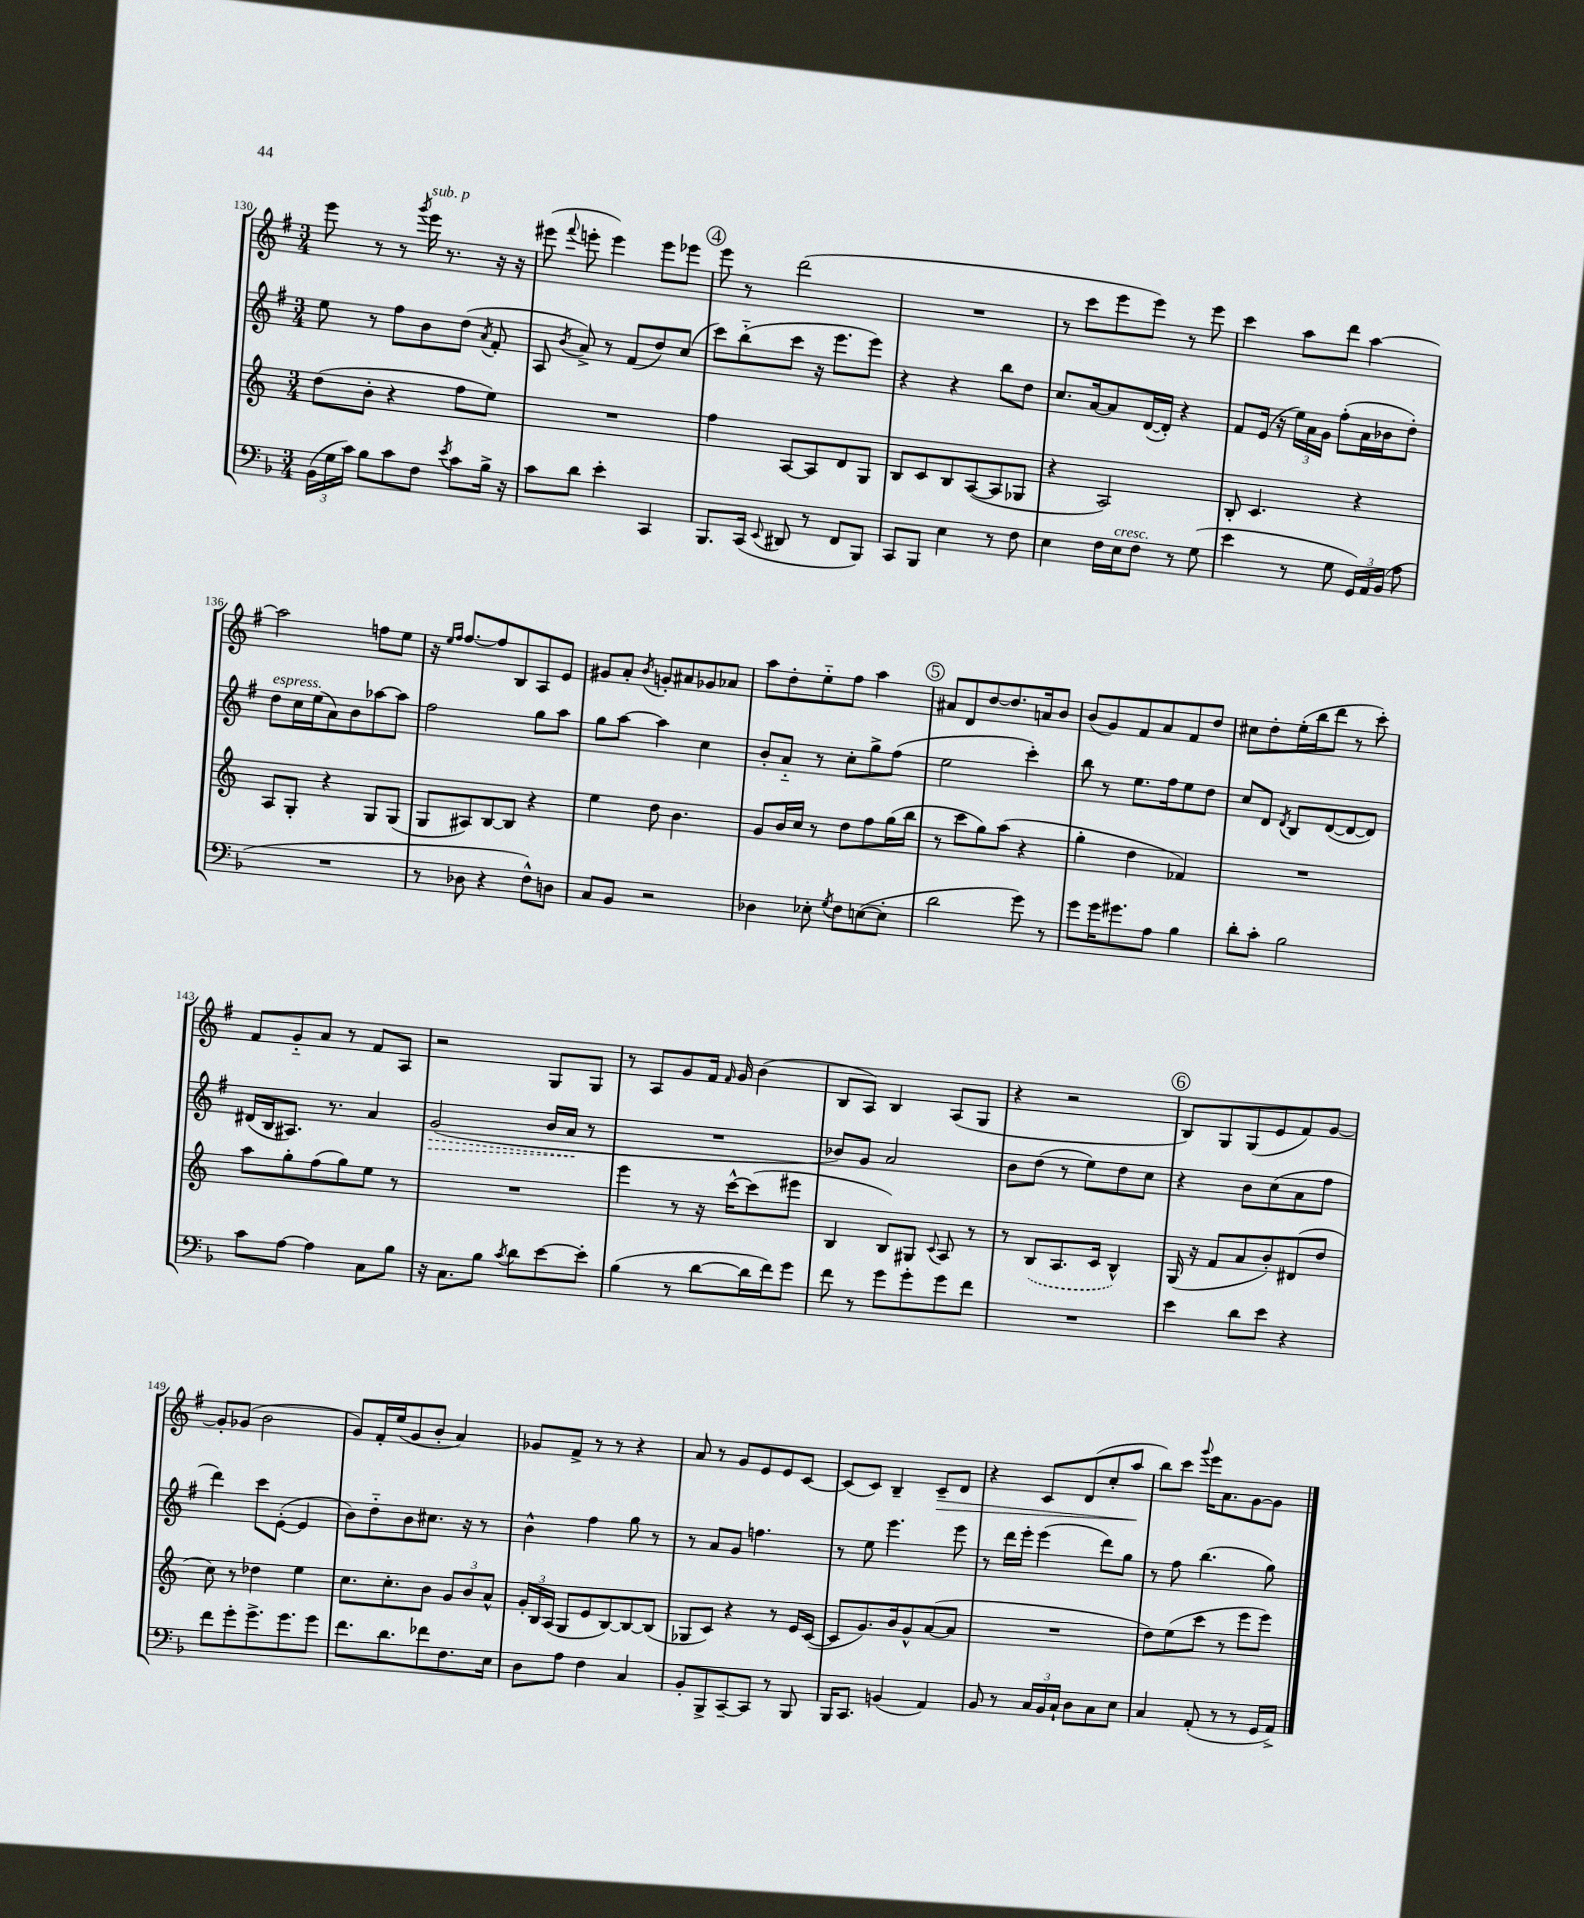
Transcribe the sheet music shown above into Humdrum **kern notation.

**kern	**kern	**kern	**kern
*staff4	*staff3	*staff2	*staff1
*clefF4	*clefG2	*clefG2	*clefG2
*k[b-]	*k[]	*k[f#]	*k[f#]
*M3/4	*M3/4	*M3/4	*M3/4
(24BB-	(8dd	8ee	8eee
24G	.	.	.
24c)	.	.	.
8B-	8b'	8r	8r
8c	4r	8ff#	8r
.	.	.	8qggg
8F	.	8b	16eee
.	.	.	8.r
8qe	.	.	.
8c	8ff	(8dd	.
.	.	8qa	.
16B-^	8ee)	8f#'	16r
16r	.	.	16r
=	=	=	=
8c	2.r	8A	(8eee#
.	.	8qb	8qqfff#
8d	.	8a^)	8eee'
4e'	.	8r	4eee)
.	.	(8f#	.
4CC	.	8dd)	8eee
.	.	(8cc	8eee-
=	=	=	=
8.BBB-	4ff	8ccc)	8eee
.	.	(8bb'~	8r
(16CC	.	.	.
8qqEE	.	.	.
8DD#	[8A	8ccc	(2ddd
8r	8A]	16r	.
.	.	8.eee	.
8FF	8d	.	.
8BBB-)	8G	8eee)	.
=	=	=	=
8CC	8B	4r	2.r
8BBB-	8c	.	.
4E	8B	4r	.
.	([8A	.	.
8r	8A]	8bb	.
8F	8G-	8dd	.
=	=	=	=
4E	4r	8.cc	8r
.	.	.	8ccc
.	.	[16a	.
16F	2A)	8a]	8eee
16E	.	.	.
8F	.	([16d	8eee)
.	.	16d'])	.
8r	.	4r	8r
(8G	.	.	8eee
=	=	=	=
4e	8B'	8f#	4ccc
.	4.c	(16e	.
.	.	16r	.
8r	.	24ee)	8aa
.	.	24a	.
.	.	24g	.
8G	.	(8ff#'	8ddd
24GG)	4r	16a	[4aa
24AA	.	.	.
.	.	16b-	.
(24BB-	.	.	.
8A	.	8dd')	.
=	=	=	=
2.r	8A	8dd	2aa]
.	8G'	16cc	.
.	.	(16ee	.
.	4r	8a)	.
.	.	8b	.
.	8G	[8aa-	8ff
.	(8G	8aa-]	8ee
=	=	=	=
8r	8G	2ff#	16r
.	.	.	16qqee
.	.	.	16qqff#
.	.	.	[8.ff#
8D-	8A#)	.	.
4r	[8B	.	8ff#]
.	8B]	.	8B
8F^^)	4r	8gg	8A
8D	.	8aa	8e
=	=	=	=
8C	4ee	8gg	8g#
8BB-	.	[8aa	8a'
.	.	.	8qb
2r	8dd	4aa]	8g'
.	4.b	.	8a#
.	.	4cc	8g-
.	.	.	8a-
=	=	=	=
4D-	8g	8b'	8aa
.	16b	8a'~	8dd'
.	16cc	.	.
8E-'	8r	8r	8ee'~
8qG	.	.	.
8F	8dd	8cc'	8ff#
([8E	8ff	8gg^	4aa
8E']	(16gg	(8ff#	.
.	16bb	.	.
=	=	=	=
2d	8r	2ee	8a#
.	8ccc	.	8d
.	8gg)	.	[8dd
.	(8aa	.	8.dd]
8g)	4r	4ccc')	.
.	.	.	16a
8r	.	.	8b
=	=	=	=
8g	4gg'	8bb	(8b
16g	.	8r	8g)
8.g#	.	.	.
.	4dd	8.ee	8f#
8A	.	.	8a
.	.	16ff#	.
4B-	4f-)	8ee	8f#
.	.	8dd	8dd
=	=	=	=
8d'	2.r	8cc	8cc#
8c'	.	8d	8dd'
.	.	8qd	.
2B-	.	8B	(16ee'
.	.	.	16bb
.	.	([8d	8ddd
.	.	8d_	8r
.	.	8d])	8ccc')
=	=	=	=
8c	8aa	(16d#	8f#
.	.	16B	.
[8A	8gg'	8.A#)	8g'~
4A]	(8ff	.	8a
.	.	8.r	.
.	8gg)	.	8r
8C	8ee	4a	8f#
8B-	8r	.	8A
=	=	=	=
16r	2.r	(2g	2r
8.C	.	.	.
8B-	.	.	.
8qc	.	.	.
8d	.	.	.
[8e	.	16b	8G
.	.	16a	.
8e']	.	8r	8G
=	=	=	=
(4B-	4eee	2.r	8r
.	.	.	8A
8r	8r	.	8g
[8d	16r	.	16f#
.	.	.	16qqf#
.	[16ccc^^	.	16g
16d]	(8ccc]	.	(4b
16f)	.	.	.
8g	8eee#	.	.
=	=	=	=
8f	4B	8b-)	8B
8r	.	8g	8A)
8g	8B)	2a	4B
8g'	8G#	.	.
.	8qqc	.	.
8g	8A	.	(8A
8f	8r	.	8G
=	=	=	=
2.r	8r	8b	4r
.	(8B	(8dd	.
.	8.A	8r	2r
.	.	8ee)	.
.	16c	.	.
.	4B^^)	8dd	.
.	.	8cc	.
=	=	=	=
4e	(16G	4r	8B)
.	16r	.	.
.	8f	.	8G
8d	8a	8b	(8G
8e	8b')	(8cc	8e
4r	(8d#	8a	8f#)
.	8dd	8ff#	[8g
=	=	=	=
8f	8cc)	4ddd)	8g']
8g'	8r	.	(8g-
8.g^	4dd-	8ccc	2b
.	.	([8e'	.
8.g	.	.	.
.	4ee	4e]	.
8g	.	.	.
=	=	=	=
8.f	8.cc	8b)	8g)
.	.	8dd'~	16f#'
8.d	8.cc'	.	(16ee
.	.	8b	8g
8f-	8b	8.cc#	8b'
8.F	12g	.	4a)
.	.	16r	.
.	12b	.	.
.	.	8r	.
.	12a^^	.	.
16E	.	.	.
=	=	=	=
8D	24g'	4b^^	8g-
.	24B	.	.
.	(24A	.	.
8A	8G	.	8f#^
4F	8e	4ff#	8r
.	[8B)	.	8r
4C	8B_	8gg	4r
.	(8B]	8r	.
=	=	=	=
8BB-'	8G-	8r	8a
8BBB-^	8c)	8a	8r
[8CC~	4r	8g	8g
8CC]	.	4.ff	8e
8r	8r	.	8e
8BBB-	16e	.	[8c
.	([16c	.	.
=	=	=	=
16BBB-	8c]	8r	(8c]
8.CC	.	.	.
.	8.g)	8ee	8c)
(4BB	.	4.eee	4B~
.	16b	.	.
.	8g^^	.	.
4AA)	([8a	.	8c~
.	8a]	8eee	8d
=	=	=	=
8BB-	2.r	8r	4r
8r	.	16ddd	.
.	.	16eee'	.
24C	.	(4eee	8c
24BB-	.	.	.
24C`	.	.	.
8D	.	.	(8d
8C	.	8ddd)	8cc'
8E	.	8gg	8aa
=	=	=	=
4C	8dd)	8r	8bb)
.	(8ee	8ff#	8ccc
.	.	.	8qqggg
(8AA'	8ccc	(4.bb	16eee
.	.	.	8.a
8r	8r	.	.
8r	8eee	.	[8g
16GG	8eee)	8gg)	8g]
16AA^)	.	.	.
==	==	==	==
*-	*-	*-	*-
